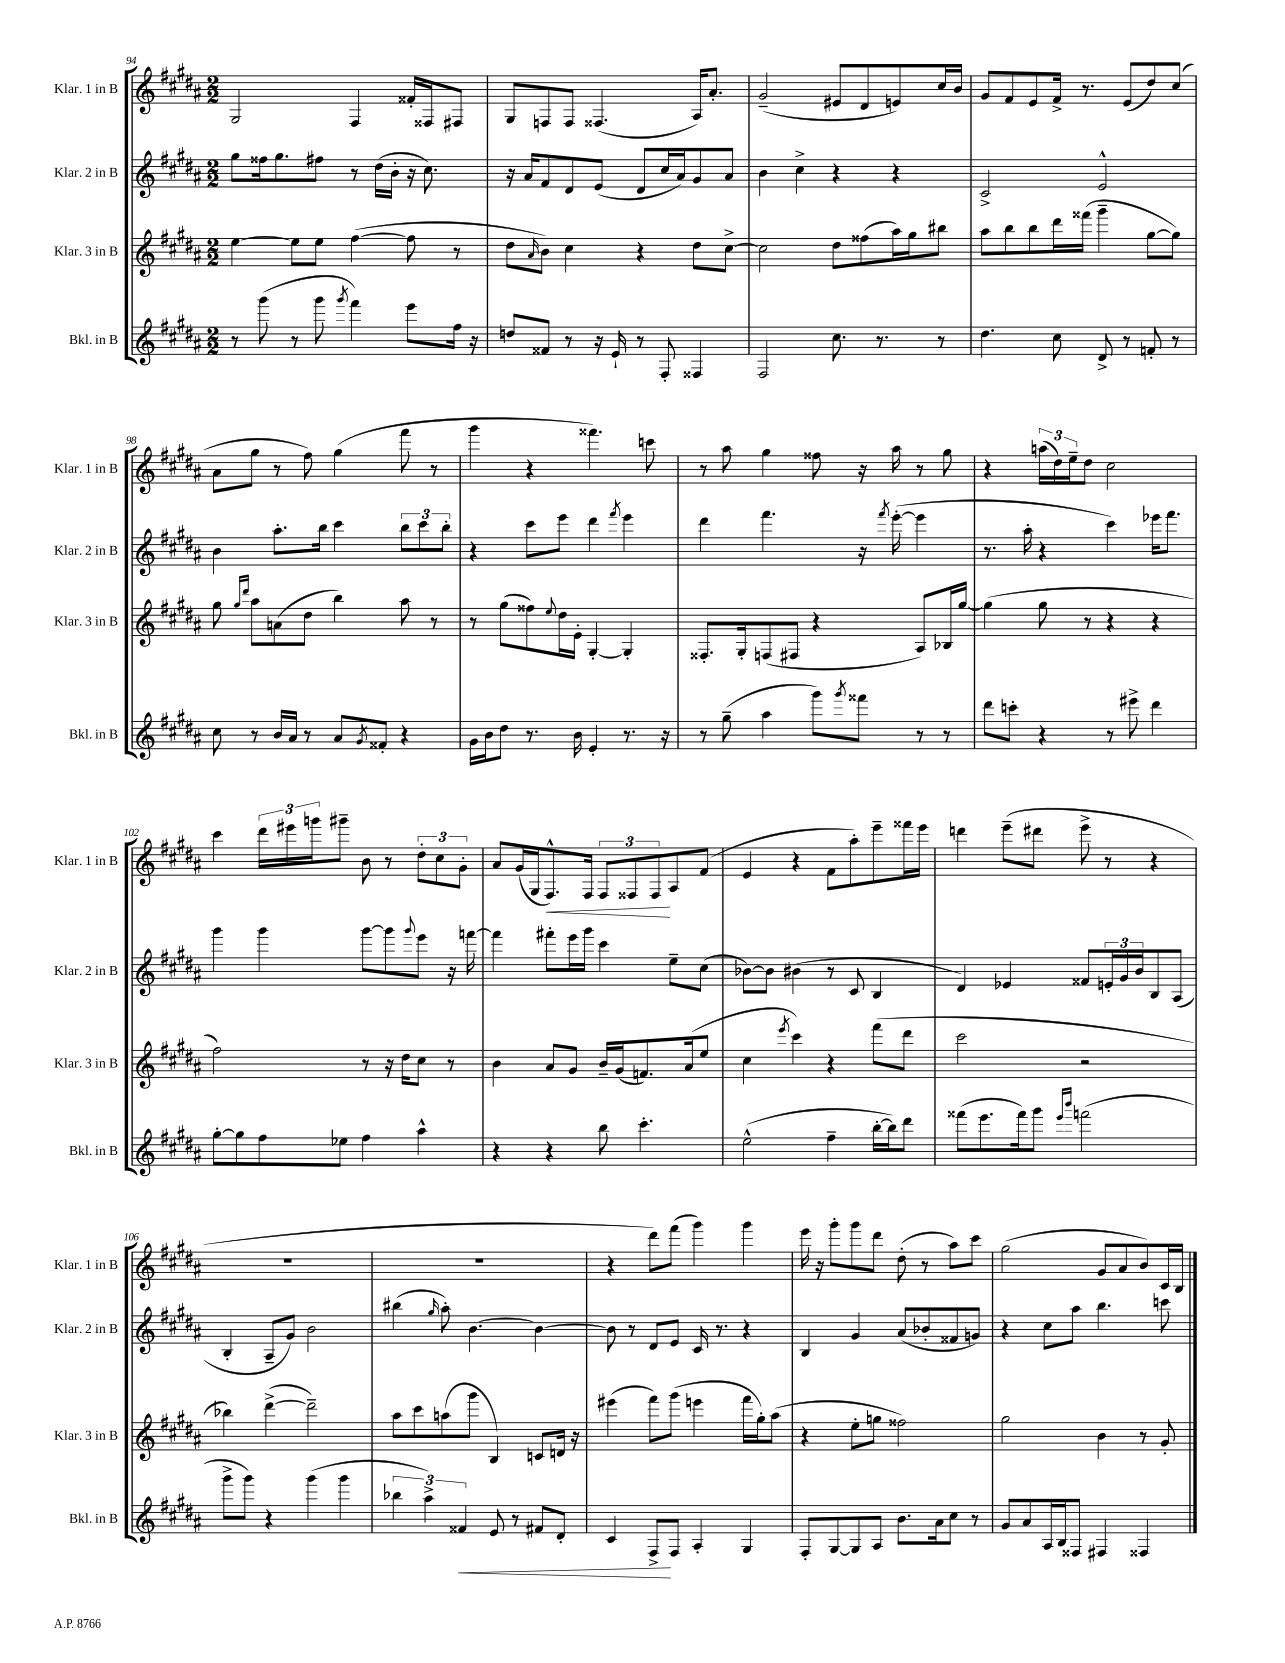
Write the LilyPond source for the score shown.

<<
\new StaffGroup <<
\new Staff = "s0" \with { instrumentName = "Klar. 1 in B" shortInstrumentName = "Klar. 1 in B" } {
    \clef treble \key b \major \numericTimeSignature \time 2/2
    gis2 fis4 fisis'16-. fisis16 fis8 |
    gis8 f8 f8 fisis4.( ais16) ais'8.-. |
    gis'2--( eis'8 dis'8 e'8) cis''16 b'16 |
    gis'8 fis'8 e'8 fis'16-> r8. e'8( dis''8) cis''8( |
    ais'8 gis''8 r8 fis''8) gis''4( fis'''8 r8 |
    gis'''4 r4 fisis'''4.) c'''8 |
    r8 ais''8 gis''4 fisis''8 r16 ais''16 r8 gis''8 |
    r4 \tuplet 3/2 { a''16( dis''16) e''16-- } dis''8 cis''2 |
    cis'''4 \tuplet 3/2 { dis'''16 eis'''16 g'''16 } gis'''8-- b'8 r8 \tuplet 3/2 { dis''8-. cis''8 gis'8-. } |
    ais'8 gis'16( gis16 fis8.-^\<) fis16 \tuplet 3/2 { fis8 fisis8 fisis8\! } ais8 fis'8( |
    e'4 r4 fis'8 ais''8-.) e'''8-- fisis'''16 e'''16 |
    d'''4 e'''8--( dis'''8 e'''8-> r8 r4 |
    R1 |
    R1 |
    r4 dis'''8) fis'''8( gis'''4) gis'''4 |
    e'''16 r16 gis'''8-. gis'''8 dis'''8 dis''8-.( r8 ais''8) cis'''8 |
    gis''2( gis'8 ais'8 b'8) cis'16 b16 \bar "|." |
}
\new Staff = "s1" \with { instrumentName = "Klar. 2 in B" shortInstrumentName = "Klar. 2 in B" } {
    \clef treble \key b \major \numericTimeSignature \time 2/2
    gis''8 fisis''16 gis''8. fis''8 r8 dis''16( b'16-. r16 cis''8.) |
    r16 ais'16 fis'8 dis'8 e'8( dis'8 cis''16 ais'16) gis'8 ais'8 |
    b'4 cis''4-> r4 r4 |
    cis'2-> e'2-^ |
    b'4 ais''8.-. b''16 cis'''4 \tuplet 3/2 { b''8 cis'''8 b''8-. } |
    r4 cis'''8 e'''8 dis'''4 \acciaccatura { fis'''8 } e'''4 |
    dis'''4 fis'''4. r16 \acciaccatura { fis'''8 } e'''16~-.( e'''4 |
    r8. ais''16-. r4 cis'''4) ees'''16 fis'''8. |
    gis'''4 gis'''4 gis'''8~ gis'''8 \appoggiatura { gis'''8 } e'''8 r16 f'''16~ |
    f'''4 fis'''8-. e'''16 gis'''16 cis'''4 e''8-- cis''8( |
    bes'8~) bes'8 bis'4( r8 cis'8 b4 |
    dis'4) ees'4 fisis'8 \tuplet 3/2 { e'16-. gis'16 b'16 } b8 ais8( |
    b4-. ais8-- gis'8) b'2 |
    bis''4( \grace { gis''16 } ais''8-.) b'4.~ b'4~ |
    b'8 r8 dis'8 e'8 cis'16 r8. r4 |
    b4 gis'4 ais'8( bes'8-. fisis'8 g'8) |
    r4 cis''8 ais''8 b''4. c'''8 \bar "|." |
}
\new Staff = "s2" \with { instrumentName = "Klar. 3 in B" shortInstrumentName = "Klar. 3 in B" } {
    \clef treble \key b \major \numericTimeSignature \time 2/2
    e''4~ e''8 e''8 fis''4~( fis''8 r8 |
    dis''8 \grace { ais'16 } b'8) cis''4 r4 dis''8 cis''8~-> |
    cis''2 dis''8 fisis''8( ais''16) gis''16 bis''8 |
    ais''8 b''8 b''8 dis'''16 fisis'''16( gis'''4-- gis''8~ gis''8) |
    gis''8 \grace { gis''16 dis'''16 } ais''8 a'8( dis''8 b''4) ais''8 r8 |
    r8 gis''8( fisis''8) \appoggiatura { e''8 } dis''16 e'16-. gis4~-. gis4-. |
    fisis8.-. gis16-. f8( fis8 r4 ais8) bes16 gis''16~ |
    gis''4( gis''8 r8 r4 r4 |
    fis''2) r8 r16 dis''16 cis''8 r8 |
    b'4 ais'8 gis'8 b'16-- gis'16( f'8.) ais'16( e''8 |
    cis''4 \acciaccatura { e'''8 } cis'''4) r4 fis'''8( dis'''8 |
    cis'''2 r2 |
    bes''4) dis'''4~->( dis'''2--) |
    ais''8 cis'''8 a''8( gis'''8 b4) c'8 d'16 r16 |
    eis'''4( fis'''8) gis'''8( e'''4 fis'''16 gis''16-.) ais''8( |
    r4 e''8-. g''8 fisis''2) |
    gis''2 b'4 r8 gis'8-. \bar "|." |
}
\new Staff = "s3" \with { instrumentName = "Bkl. in B" shortInstrumentName = "Bkl. in B" } {
    \clef treble \key b \major \numericTimeSignature \time 2/2
    r8 gis'''8( r8 gis'''8 \acciaccatura { gis'''8 } fis'''4) e'''8 fis''16 r16 |
    d''8 fisis'8 r8 r16 e'16-! r8 fis8-. fisis4 |
    fis2 cis''8. r8. r8 |
    dis''4. cis''8 dis'8-> r8 f'8-. r8 |
    cis''8 r8 b'16 ais'16 r8 ais'8 \acciaccatura { gis'8 } fisis'8-. r4 |
    gis'16 b'16 dis''8 r8. b'16 e'4-. r8. r16 |
    r8 gis''8--( ais''4 gis'''8) \acciaccatura { gis'''8 } fisis'''8 r8 r8 |
    dis'''8 c'''8-. r4 r8 eis'''8-> dis'''4 |
    gis''8~-. gis''8 fis''8 ees''8 fis''4 ais''4-^ |
    r4 r4 b''8 cis'''4.-. |
    e''2-^( fis''4-- b''16~-. b''16) dis'''8 |
    fisis'''8( e'''8. fisis'''16) gis'''8 \grace { e'''16 b'''16 } f'''2( |
    gis'''8-> gis'''8) r4 gis'''4( gis'''4 |
    \tuplet 3/2 { bes''4 ais''4->) fisis'4\< } e'8 r8 fis'8 dis'8-. |
    cis'4 fis8->\! fis8 ais4-. gis4 |
    fis8-. gis8~ gis8 ais8 b'8. ais'16 cis''8 r8 |
    gis'8 ais'8 ais16 b16 fisis8 fis4 fisis4 \bar "|." |
}
>>
>>
\layout { \context { \Score currentBarNumber = #94 } }
